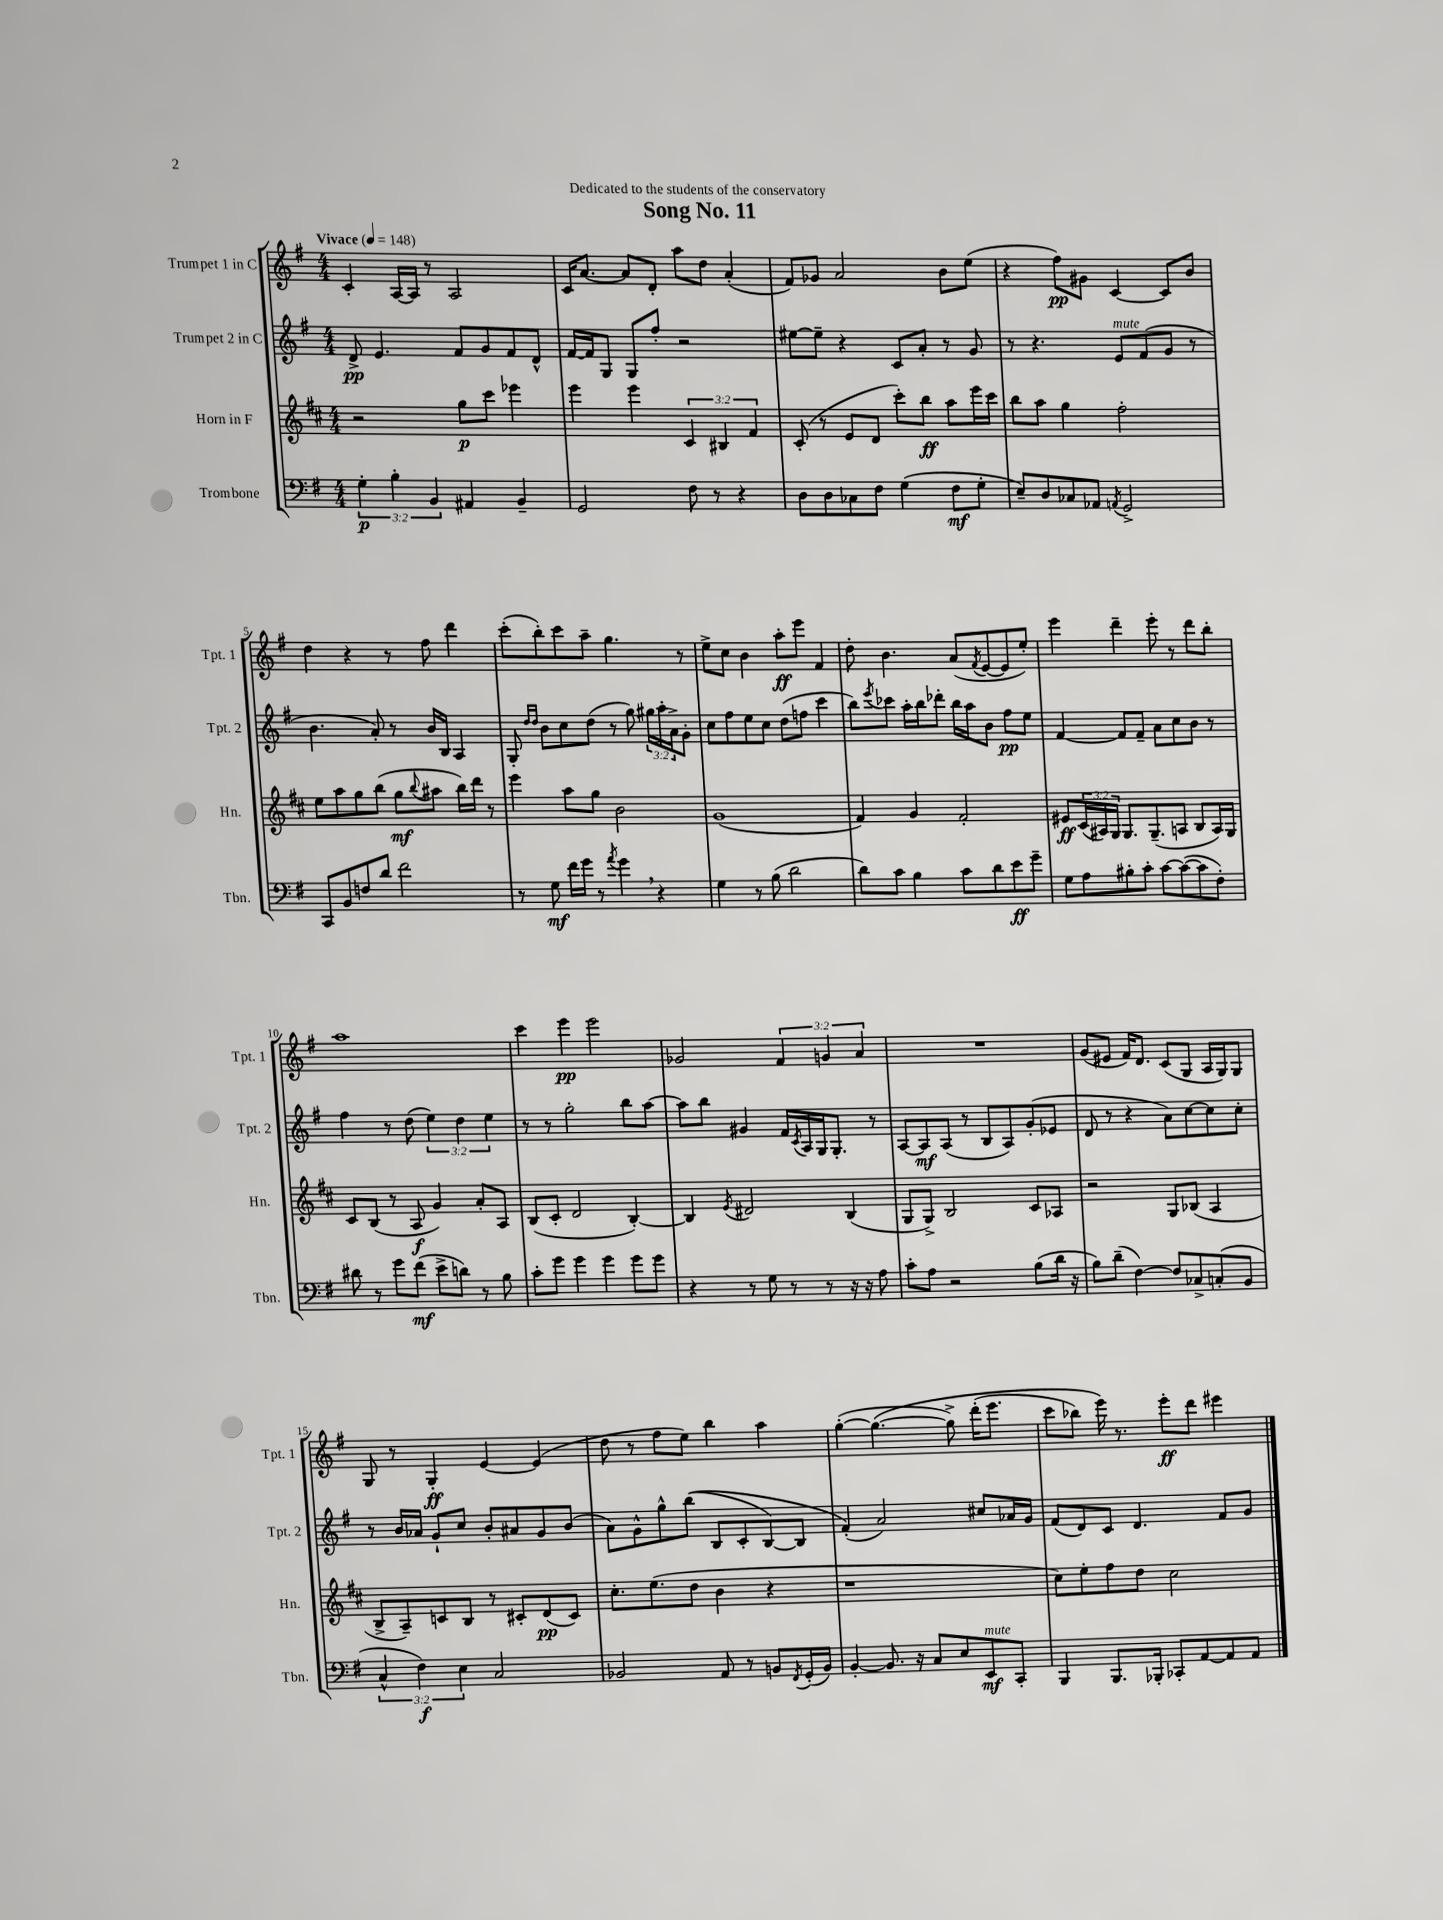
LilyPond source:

\header { title = "Song No. 11" dedication = "Dedicated to the students of the conservatory" }
<<
\new StaffGroup <<
\new Staff = "s0" \with { instrumentName = "Trumpet 1 in C" shortInstrumentName = "Tpt. 1" } {
    \clef treble \key g \major \numericTimeSignature \time 4/4 \override Staff.TupletNumber.text = #tuplet-number::calc-fraction-text \tempo "Vivace" 4 = 148
    c'4-. a16~ a16 r8 a2 |
    c'16 a'8.~ a'8 d'8-. a''8 d''8 a'4-.( |
    fis'8) ges'8 a'2 b'8 e''8( |
    r4 fis''8\pp) gis'8 c'4~ c'8 b'8 |
    d''4 r4 r8 fis''8 d'''4 |
    c'''8-.( b''8-.) c'''8 a''8-- g''4. r8 |
    e''8-> c''8 b'4 a''8-.\ff e'''8 fis'4 |
    d''8-. b'4. a'8( \acciaccatura { fis'8 } e'8~ e'8 e''8-.) |
    e'''4 d'''4-- e'''8-. r8 d'''8 b''8-. |
    a''1 |
    c'''4 e'''4\pp e'''2 |
    ges'2 \tuplet 3/2 { fis'4 g'4 a'4 } |
    R1 |
    g'8( eis'8 fis'16) d'8. c'8( g8 a16 g16) g8 |
    g8 r8 g4-.\ff e'4~ e'4( |
    d''8 r8 fis''8 e''8) b''4 a''4 |
    g''4~-.( g''4.~\( g''8->) d'''16-.( e'''8. |
    c'''8 bes''8) e'''16\) r8. e'''8-.\ff d'''8 eis'''4 \bar "|." |
}
\new Staff = "s1" \with { instrumentName = "Trumpet 2 in C" shortInstrumentName = "Tpt. 2" } {
    \clef treble \key g \major \numericTimeSignature \time 4/4 \override Staff.TupletNumber.text = #tuplet-number::calc-fraction-text
    d'8->\pp e'4. fis'8 g'8 fis'8 d'8-^ |
    fis'16~ fis'16 g8 g8 fis''8-. r2 |
    eis''8~ eis''8-- r4 c'8 a'8-. r8 g'8 |
    r8 r4. e'8^\markup { \italic "mute" } fis'8( g'8 r8 |
    b'4. a'8-.) r8 b'16 b16 a4 |
    g8-. \grace { d''16 d''16 } b'8 c''8 d''8( r8 g''8) \tuplet 3/2 { gis''16 a''16-. a'16-> } g'8-. |
    c''8 fis''8 e''8 c''8 d''8( f''8 c'''4 |
    b''8) \acciaccatura { e'''8 } ces'''8 a''16-. b''16 des'''8-. b''16 a''16 b'8 fis''8\pp e''8 |
    fis'4~ fis'8 fis'8-- a'8 c''8 b'8 r8 |
    fis''4 r8 d''8( \tuplet 3/2 { e''4) d''4 e''4 } |
    r8 r8 g''2-. b''8 a''8~ |
    a''8 b''8 gis'4 fis'16 \acciaccatura { c'8 } a16 g16 g8.-. r8 |
    a8~ a8\mf a8( r8 b8 a8) g'8-.( ees'8 |
    d'8 r8 r4 a'8) c''8~ c''8 c''8-. |
    r8 b'16 aes'16 g'8-! c''8 b'8-. ais'8 g'8 b'8( |
    a'8) g'8-^ g''8-^ b''8(\( b8 c'8-. b8~) b8 |
    fis'4-.(\) a'2) cis''8 aes'16 g'16 |
    fis'8( d'8) c'8 d'4. fis'8 g'8 \bar "|." |
}
\new Staff = "s2" \with { instrumentName = "Horn in F" shortInstrumentName = "Hn." } {
    \clef treble \key d \major \numericTimeSignature \time 4/4 \override Staff.TupletNumber.text = #tuplet-number::calc-fraction-text
    r2 g''8\p cis'''8 ees'''4 |
    e'''4 e'''4 \tuplet 3/2 { cis'4 bis4 fis'4 } |
    cis'8-.( r8 e'8 d'8 cis'''8-.) b''8\ff a''8 e'''16 cis'''16 |
    b''8 a''8 g''4 fis''2-. |
    e''8 a''8 g''8 b''8( g''8\mf \appoggiatura { b''8 } ais''8 b''16) d'''16 r8 |
    e'''4 a''8 g''8 b'2 |
    g'1( |
    fis'4) g'4 fis'2-. |
    eis'8\ff \tuplet 3/2 { cis'16( ais16) g16 } g8. g8.--( a8 b8 a16) g16 |
    cis'8 b8( r8 a8\f g'4) a'8-. a8 |
    b8( cis'8-. d'2 b4~-.) |
    b4 \acciaccatura { e'8 } dis'2 b4( |
    g8 g8->) b2 cis'8 aes8 |
    r2 g8 bes8( a4 |
    b8-> a8--) c'8 b8 r8 cis'8-. d'8\pp( cis'8) |
    cis''8.-. e''8.( d''8 b'4 r4 |
    r1 |
    cis''8) e''8-. fis''8 d''8 cis''2 \bar "|." |
}
\new Staff = "s3" \with { instrumentName = "Trombone" shortInstrumentName = "Tbn." } {
    \clef bass \key g \major \numericTimeSignature \time 4/4 \override Staff.TupletNumber.text = #tuplet-number::calc-fraction-text
    \tuplet 3/2 { g4-.\p b4-. b,4 } ais,4 b,4-- |
    g,2 fis8 r8 r4 |
    d8 d8 ces8 fis8 g4( fis8\mf g8-. |
    e8--) d8 ces8 aes,8 \acciaccatura { a,8 } g,2-> |
    c,8 b,8 f8 d'8 fis'2 |
    r8 g8\mf fis'16 g'16 r8 \acciaccatura { a'8 } g'4 \breathe r4 |
    g4 r8 b8( d'2 |
    d'8) c'8 b4 c'8 d'8 e'8\ff g'8-- |
    g8 a8 bis8-. c'8-. c'8~ c'8~( c'8 fis8-.) |
    dis'8 r8 g'8 fis'8\mf( e'8-> d'8) r8 b8 |
    c'8-. g'8 g'4 g'4 g'8 g'8 |
    r4 r8 g8 r8 r8 r16 r16 a8 |
    c'8-. a8 r2 b8( d'16 r16 |
    b8) d'8--( fis4~) fis8 ces8-> c8-.( b,8 |
    \tuplet 3/2 { c4-^ fis4\f) e4 } c2 |
    bes,2 a,8 r8 b,8 \acciaccatura { fis,8 } g,16-.( b,16) |
    b,4~-. b,8. r16 c8 e8 e,8\mf^\markup { \italic "mute" } c,8-. |
    b,,4 b,,8. bes,,16-. ces,8-. a,8~ a,8 a,8 \bar "|." |
}
>>
>>
